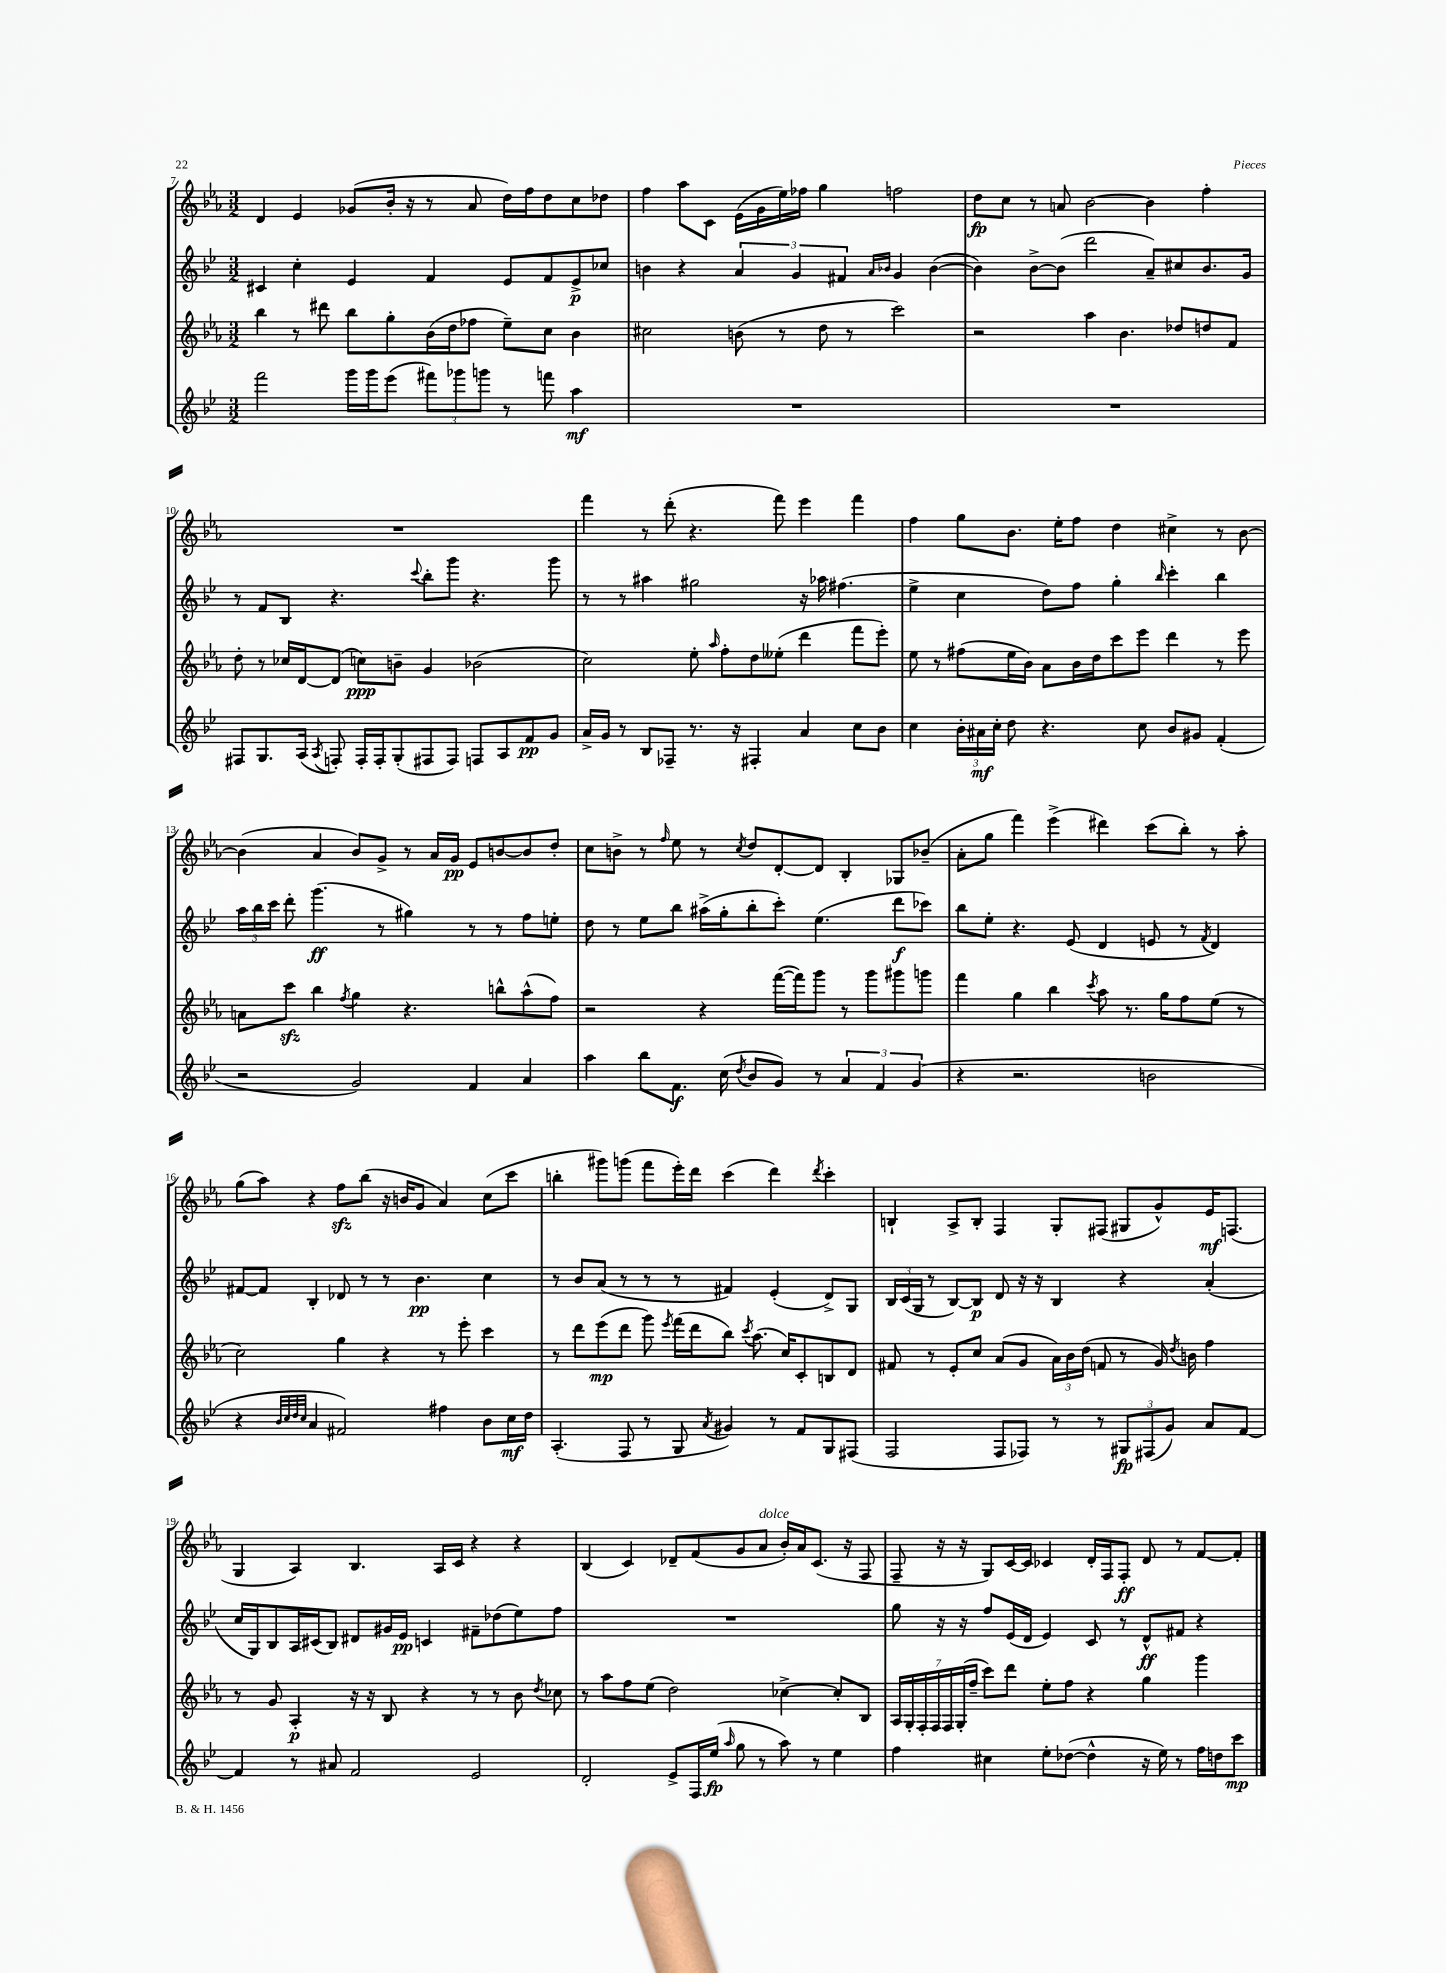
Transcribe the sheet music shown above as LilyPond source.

<<
\new StaffGroup <<
\new Staff = "s0" {
    \clef treble \key ees \major \numericTimeSignature \time 3/2
    \autoBeamOff d'4 ees'4 ges'8[( bes'16]-. r16 r8 aes'8 d''16[) f''16 d''8 c''8 des''8] |
    f''4 aes''8[ c'8] ees'16[( g'16 ees''16) fes''16] g''4 f''2 |
    d''8[\fp c''8] r8 a'8 bes'2~ bes'4 f''4-. |
    R1. |
    f'''4 r8 d'''8-.( r4. f'''8) ees'''4 f'''4 |
    f''4 g''8[ bes'8.] ees''16[-. f''8] d''4 cis''4-> r8 bes'8~ |
    bes'4( aes'4 bes'8[) g'8]-> r8 aes'16[ g'16]\pp ees'8[ b'8~ b'8 d''8]-. |
    c''8[ b'8]-> r8 \grace { f''16 } ees''8 r8 \acciaccatura { c''8 } d''8[ d'8~-. d'8] bes4-. ges8[ bes'8]--( |
    aes'8[-. g''8] f'''4) ees'''4->( dis'''4) c'''8[( bes''8]-.) r8 aes''8-. |
    g''8[( aes''8]) r4 f''8[\sfz bes''8]( r16 b'16[ g'8] aes'4) c''8[( c'''8] |
    b''4-. gis'''8[) g'''8]( f'''8[ ees'''16-.) d'''16] c'''4( d'''4) \acciaccatura { d'''8 } c'''4-. |
    b4-! aes8[-> b8]-. f4 g8[-. fis8]( gis8[ g'8-^) ees'16\mf f8.]( |
    g4 aes4) bes4. aes16[ c'16] r4 r4 |
    bes4( c'4) des'8[-- f'8( g'8 aes'8]^\markup { \italic "dolce" } bes'16[-.) aes'16 c'8.]( r16 f8 |
    f8-- r16 r16 g8[) c'16~ c'16] ces'4 d'16[-. f16 f8]-.\ff d'8 r8 f'8[~ f'8]-. \bar "|." |
}
\new Staff = "s1" {
    \clef treble \key bes \major \numericTimeSignature \time 3/2
    \autoBeamOff cis'4 c''4-. ees'4 f'4 ees'8[ f'8 ees'8->\p ces''8] |
    b'4 r4 \tuplet 3/2 { a'4 g'4 fis'4 } \grace { a'16[ bes'16] } g'4 bes'4~( |
    bes'4) bes'8[~-> bes'8]( d'''2 a'8[--) cis''8 bes'8. g'16] |
    r8 f'8[ bes8] r4. \appoggiatura { c'''8 } bes''8[-. g'''8] r4. g'''8 |
    r8 r8 ais''4 gis''2 r16 aes''16 fis''4.( |
    ees''4-> c''4 d''8[) f''8] g''4-. \grace { bes''16 } c'''4-. bes''4 |
    \tuplet 3/2 { a''16[ bes''16 c'''16] } d'''8-. g'''4.\ff( r8 gis''4) r8 r8 f''8[ e''8]-. |
    d''8 r8 ees''8[ bes''8] ais''16[->( g''16-. bes''8-. c'''8]-.) ees''4.( d'''8[\f ces'''8]) |
    bes''8[ ees''8]-. r4. ees'8( d'4 e'8 r8 \acciaccatura { f'8 } d'4) |
    fis'8[~ fis'8] bes4-. des'8 r8 r8 bes'4.\pp c''4 |
    r8 bes'8[ a'8]( r8 r8 r8 fis'4) ees'4-.( d'8[->) g8] |
    \tuplet 3/2 { bes16[ c'16( g16] } r8 bes8[~) bes8]\p d'8 r16 r16 bes4 r4 a'4-.( |
    c''16[ g16) bes8 a16 cis'16( bes8]) dis'8[ gis'16 ees'16]\pp c'4 fis'8[-- des''8( ees''8) f''8] |
    R1. |
    g''8 r16 r16 f''8[ ees'16( d'16] ees'4) c'8 r8 d'8[-^\ff fis'8] r4 \bar "|." |
}
\new Staff = "s2" {
    \clef treble \key ees \major \numericTimeSignature \time 3/2
    \autoBeamOff bes''4 r8 dis'''8 bes''8[ g''8-. bes'16( d''16 fes''8] ees''8[--) c''8] bes'4 |
    cis''2 b'8( r8 d''8 r8 c'''2) |
    r2 aes''4 bes'4. des''8[ d''8 f'8] |
    d''8-. r8 ces''16[ d'16~ d'8]( c''8[\ppp) b'8]-- g'4 bes'2( |
    c''2) ees''8-. \grace { aes''16 } f''8[-. d''8 eeses''8]-.( d'''4 f'''8[ ees'''8]-.) |
    ees''8 r8 fis''8[( ees''16 bes'16]) aes'8[ bes'16 d''16 c'''8 ees'''8] d'''4 r8 ees'''8 |
    a'8[ c'''8]\sfz bes''4 \acciaccatura { f''8 } g''4 r4. b''8[-^ aes''8-^( f''8]) |
    r2 r4 f'''16[~( f'''16) g'''8] r8 g'''8[ gis'''8 g'''8] |
    f'''4 g''4 bes''4 \acciaccatura { c'''8 } aes''8 r8. g''16[ f''8 ees''8]( r8 |
    c''2) g''4 r4 r8 ees'''8-. c'''4 |
    r8 d'''8[ ees'''8\mp( d'''8] g'''8) \acciaccatura { ees'''8 } f'''16[( d'''16 bes''8]) \acciaccatura { c'''8 } aes''8.( c''16[) c'8-. b8 d'8] |
    fis'8 r8 ees'8[-. c''8] aes'8[( g'8] \tuplet 3/2 { aes'16[) bes'16 d''16]( } f'8 r8 g'16) \acciaccatura { d''8 } b'16 f''4 |
    r8 g'8 aes4-.\p r16 r16 bes8 r4 r8 r8 bes'8 \acciaccatura { d''8 } ces''8 |
    r8 aes''8[ f''8 ees''8]( d''2) ces''4~-> ces''8[-. bes8] |
    \tuplet 7/4 { aes16[ g16-. f16-. f16 f16 g16-.( f''16]-- } c'''8[) d'''8] ees''8[-. f''8] r4 g''4 g'''4 \bar "|." |
}
\new Staff = "s3" {
    \clef treble \key bes \major \numericTimeSignature \time 3/2
    \autoBeamOff f'''2 g'''16[ g'''16 ees'''8]( \tuplet 3/2 { fis'''8[) ges'''8 g'''8] } r8 f'''8 a''4\mf |
    R1. |
    R1. |
    fis8[ g8. a16]( \acciaccatura { a8 } f8-.) f16[-. f16-. g8-.( fis8 fis8]) f8[ a8 f'8\pp g'8] |
    a'16[-> g'16] r8 bes8[ fes8]-- r8. r16 fis4-. a'4 c''8[ bes'8] |
    c''4 \tuplet 3/2 { bes'16[-. ais'16\mf c''16]-. } d''8 r4. c''8 bes'8[ gis'8] f'4-.( |
    r2 g'2) f'4 a'4 |
    a''4 bes''8[ f'8.]\f c''16( \acciaccatura { d''8 } bes'8[ g'8]) r8 \tuplet 3/2 { a'4 f'4 g'4( } |
    r4 r2. b'2 |
    r4 \grace { bes'32[ c''32 d''32 c''32] } a'4 fis'2) fis''4 bes'8[ c''16\mf d''16] |
    a4.-.( f8 r8 g8 \acciaccatura { a'8 } gis'4) r8 f'8[ g8 fis8]( |
    f2 f8[ fes8]) r8 r8 \tuplet 3/2 { gis8[\fp fis8( g'8]) } a'8[ f'8]~ |
    f'4 r8 ais'8 f'2 ees'2 |
    d'2-. ees'8[-> f16 ees''16]\fp( \grace { a''16 } g''8 r8 a''8) r8 ees''4 |
    f''4 cis''4 ees''8[-. des''8]~( des''4-^ r16 ees''16) r8 f''16[ d''16 c'''8]\mp \bar "|." |
}
>>
>>
\layout { \context { \Score currentBarNumber = #7 } }
